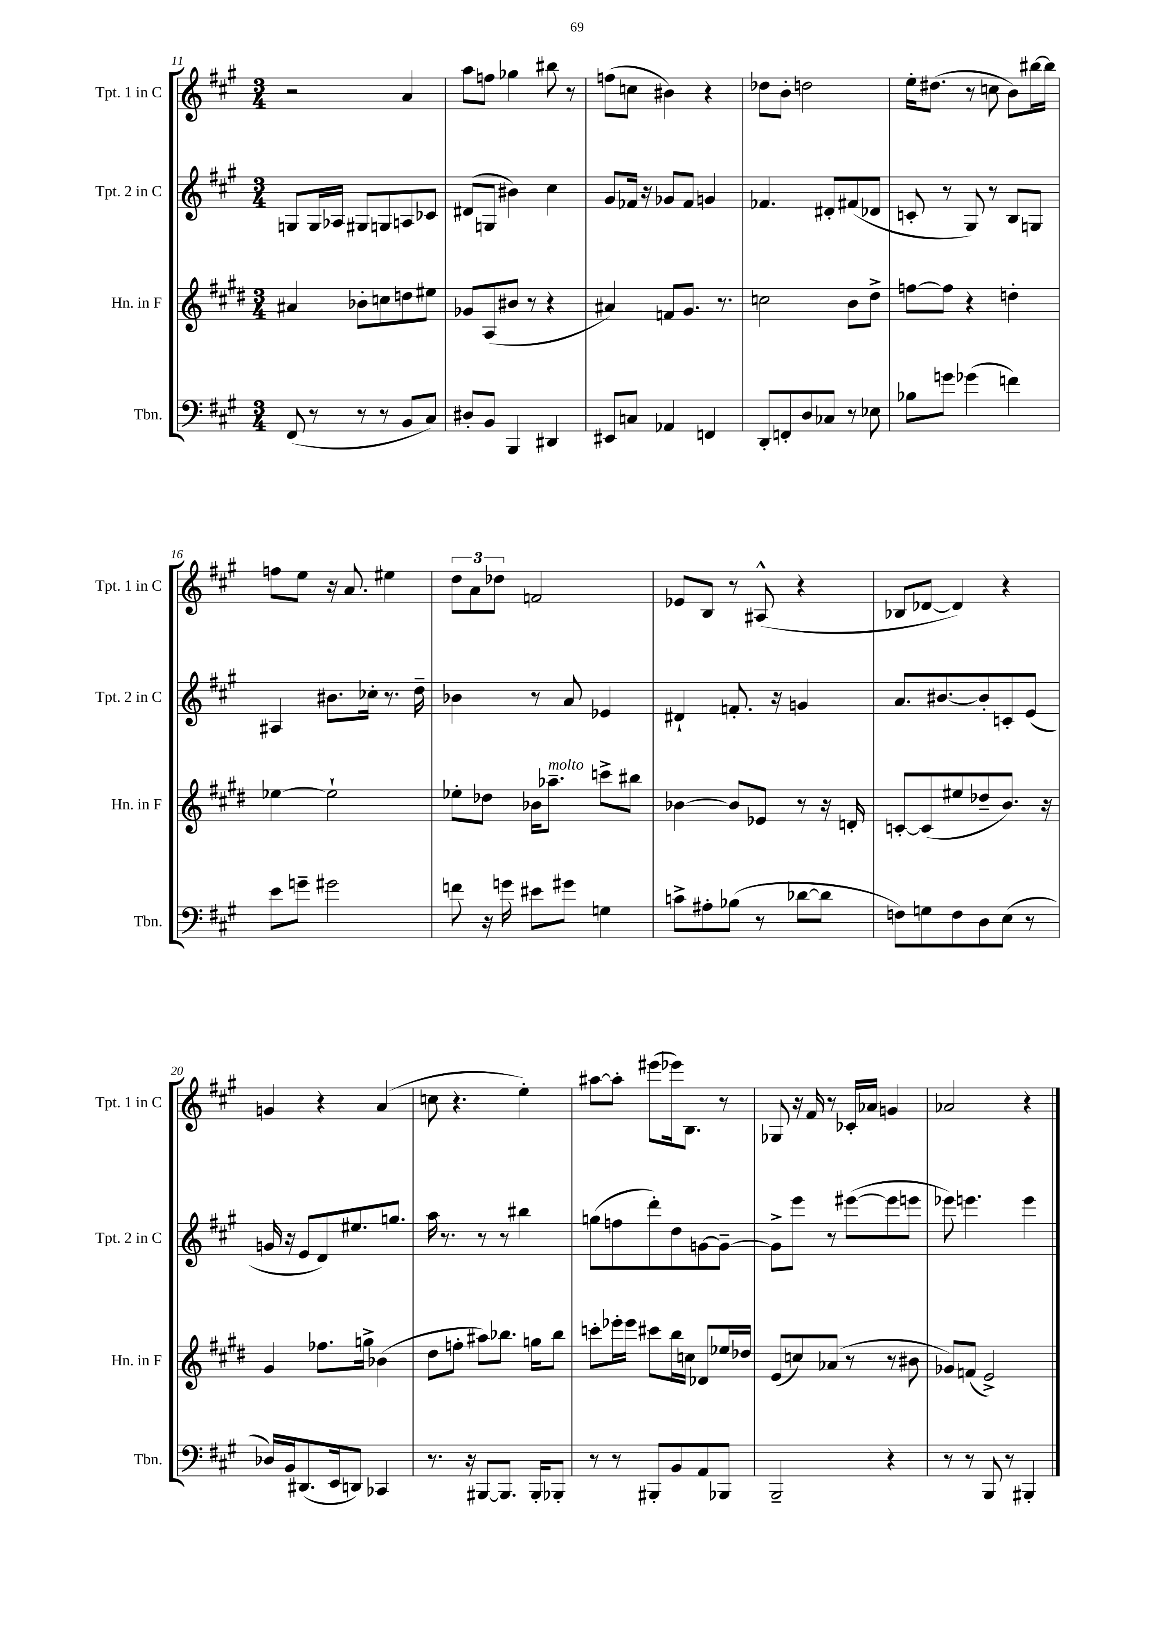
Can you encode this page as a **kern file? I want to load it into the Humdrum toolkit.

**kern	**kern	**kern	**kern
*staff4	*staff3	*staff2	*staff1
*clefF4	*clefG2	*clefG2	*clefG2
*k[f#c#g#]	*k[f#c#g#d#]	*k[f#c#g#]	*k[f#c#g#]
*M3/4	*M3/4	*M3/4	*M3/4
(8FF#	4a#	8G	2r
8r	.	16G	.
.	.	16A-	.
8r	8b-'	8G#	.
8r	8cc	8G	.
8BB	8dd	8A	4a
8C#)	8ee#	8c-	.
=	=	=	=
8D#'	8g-	(8d#	8aa
8BB	(8A	8G	8ff
4BBB	8b#	4b#)	4gg-
.	8r	.	.
4DD#	4r	4cc#	8bb#
.	.	.	8r
=	=	=	=
8EE#	4a#)	8g#	(8ff
8C	.	16f-	8cc
.	.	16r	.
4AA-	8f	8g-	4b#)
.	8.g#	8f-	.
4FF	.	4g	4r
.	8.r	.	.
=	=	=	=
8DD'	2cc	4.f-	8dd-
8FF'	.	.	8b'
8D	.	.	2dd
8C-	.	8d#'	.
8r	8b	(8f#	.
8E-	8dd#^	8d-	.
=	=	=	=
8B-	[8ff	8c'	16ee'
.	.	.	(8.dd#
8g	8ff]	8r	.
(4g-	4r	8G#)	8r
.	.	8r	8cc
4f)	4dd'	8B	8b)
.	.	8G	[16bb#
.	.	.	16bb#]
=	=	=	=
8e	[4ee-	4A#	8ff
8g~	.	.	8ee
2g#	2ee-`]	8.b#	16r
.	.	.	8.a
.	.	16cc-'	.
.	.	8.r	4ee#
.	.	16dd~	.
=	=	=	=
8f	8ee-'	4b-	12dd
.	.	.	12a
16r	8dd-	.	.
.	.	.	12dd-
16g	.	.	.
8e#	16b-	8r	2f
.	8.aa-~	.	.
8g#	.	8a	.
4G	8ccc^	4e-	.
.	8bb#	.	.
=	=	=	=
8c^	[4b-	4d#`	8e-
8A#'	.	.	8B
(8B-	8b-]	8.f'	8r
8r	8e-	.	(8A#^^
.	.	16r	.
[8d-	8r	4g	4r
8d-]	16r	.	.
.	16d'	.	.
=	=	=	=
8F)	[8c'	8.a	8B-
8G	(8c]	.	[8d-
.	.	[8.b#	.
8F	8ee#	.	4d-])
8D	8dd-~	8b#']	.
(8E	8.b)	8c'	4r
8r	.	(8e	.
.	16r	.	.
=	=	=	=
16D-)	4g#	16g	4g
16BB	.	16r	.
(8.DD#	.	8e	.
.	8.ff-	8d)	4r
16EE	.	.	.
8DD)	.	8.ee#	.
.	16gg^	.	.
4CC-	(4b-	.	(4a
.	.	8.gg	.
=	=	=	=
8.r	8dd#	16aa	8cc
.	.	8.r	.
.	8ff'	.	4.r
16r	.	.	.
[8BBB#	8aa#)	8r	.
8.BBB#]	8.bb-	8r	.
.	.	4bb#	4ee')
16BBB#'	16gg	.	.
8BBB-'	8bb-	.	.
=	=	=	=
8r	8ccc'	(8gg	[8aa#
8r	16eee-'	8ff	8aa#']
.	16eee-	.	.
8BBB#'	8ccc#	8ddd')	(8eee#
8BB	16bb	8dd	16eee-)
.	16cc	.	8.B
8AA	8d-	[8g	.
8BBB-	16ee-	8g~_	8r
.	16dd-	.	.
=	=	=	=
2BBB~	(8e	8g^]	8G-
.	8cc)	8eee	16r
.	.	.	16f#
.	(8a-	8r	8r
.	8r	([8eee#	16c-'
.	.	.	16a-
4r	8r	8eee#]	4g
.	8b#	8eee	.
=	=	=	=
8r	8g-)	8eee-)	2a-
8r	(8f	4.eee	.
8BBB	2e^)	.	.
8r	.	.	.
4BBB#'	.	4eee	4r
==	==	==	==
*-	*-	*-	*-
